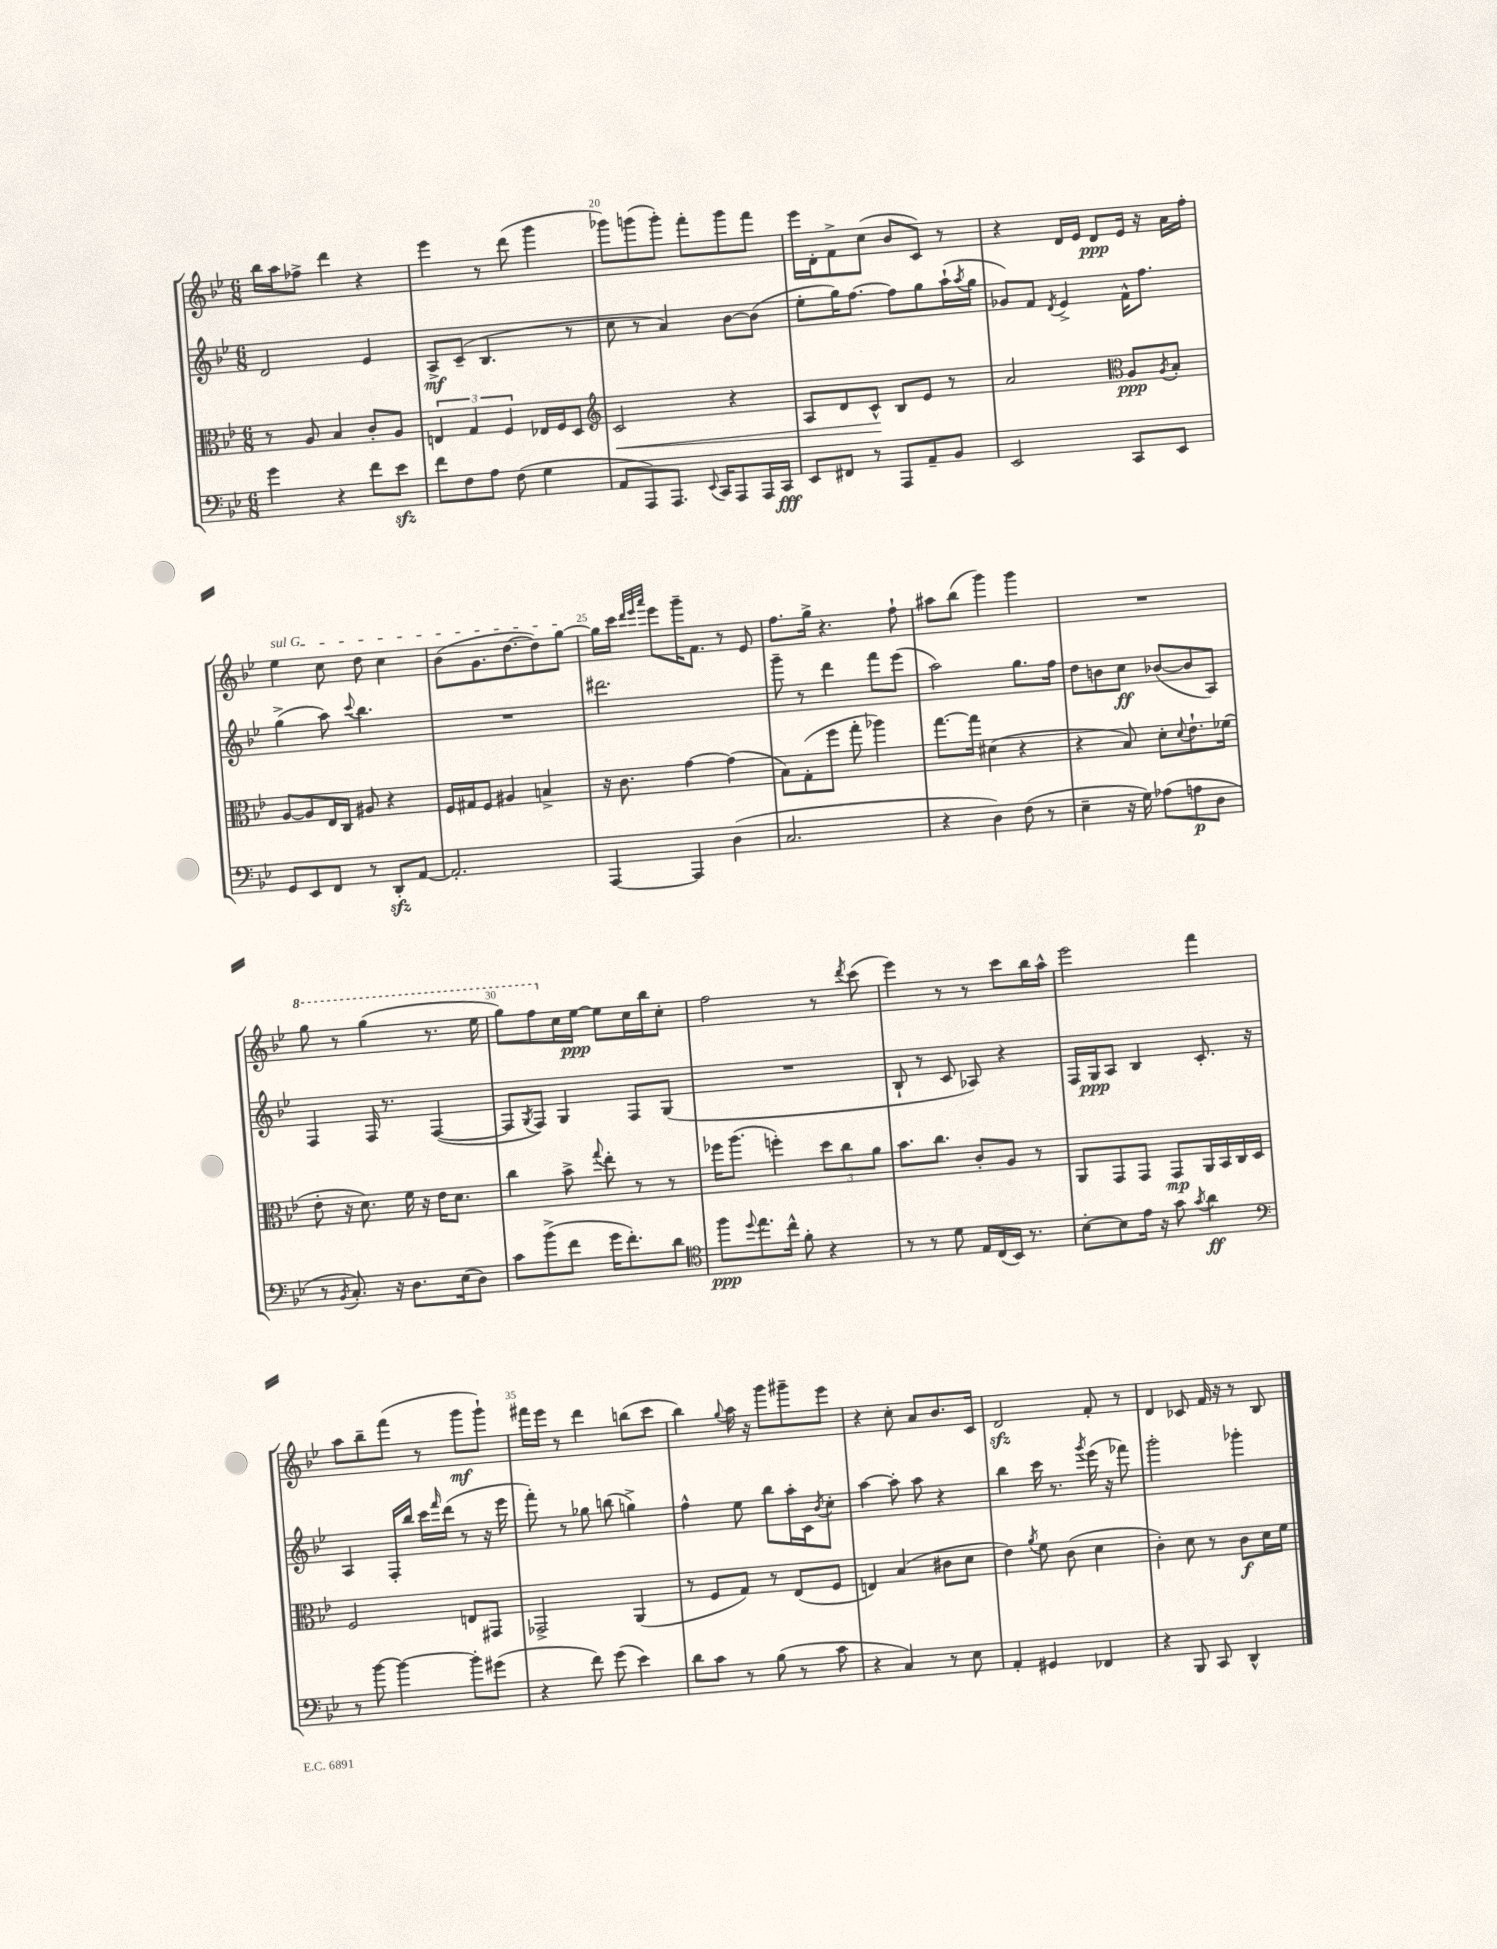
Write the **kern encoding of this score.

**kern	**kern	**kern	**kern
*staff4	*staff3	*staff2	*staff1
*clefF4	*clefC3	*clefG2	*clefG2
*k[b-e-]	*k[b-e-]	*k[b-e-]	*k[b-e-]
*M6/8	*M6/8	*M6/8	*M6/8
4g	8r	2d	16bb-
.	.	.	16aa
.	8A	.	8ff-^
4r	4B-	.	4ddd
8f	8c'	4e-	4r
8e-	8A	.	.
=	=	=	=
8f	6E	8A^	4eee-
8F	.	(8c~	.
.	6G	.	.
8A	.	4.B-	8r
.	6F	.	.
(8F	.	.	(8ddd
4G	16E-	.	4ggg
.	16F	.	.
.	8D	8r	.
=	=	=	=
*	*clefG2	*	*
8AA	2c	8cc	8ggg-)
8AAA)	.	8r	(8ggg
8.AAA	.	4a)	8ggg')
.	.	.	8fff'
8qqEE-	.	.	.
16CC	.	.	.
8AAA	4r	[8b-	8ggg
16AAA	.	(8b-]	8fff
16CC	.	.	.
=	=	=	=
8EE-	8A	8ee-'	16eee-
.	.	.	16d'
8FF#	8d	16gg)	8f^
.	.	[8.ff	.
8r	8c^^	.	(8cc
8AAA	8B-	8ff]	8b-
8AA~	8e-	8gg	8c)
8BB-	8r	(16aa`	8r
.	.	8qaa	.
.	.	16gg	.
=	=	=	=
2EE-	2a	8g-)	4r
.	.	8f	.
.	.	8qd	.
.	.	4e-^	16d
.	.	.	16e-
.	.	.	8d
*	*clefC3	*	*
8CC	8A	16f^^	16e-
.	.	8.ff	16r
.	8qA	.	.
8EE-	8B-'	.	16a
.	.	.	16ff'
=	=	=	=
8GG	[8A	(4gg^	4ee-
8EE-	8A]	.	.
8FF	16E-	8aa)	8cc
.	16C	.	.
.	.	8qqccc	.
8r	8A#	4.bb-	8dd
8DD'	4r	.	4cc
[8AA	.	.	.
=	=	=	=
2.AA']	16F	2.r	(8b-
.	16G#	.	.
.	8F	.	8.g
.	4A#	.	.
.	.	.	[8.dd
.	4B^	.	8dd])
.	.	.	[8gg
=	=	=	=
[4AAA	16r	2.ddd#	16gg]
.	8.c	.	16ccc
.	.	.	32qqddd
.	.	.	32qqeee-
.	.	.	32qqaaa
.	.	.	8eee-
4AAA]	[4g	.	16ggg~
.	.	.	8.f
(4D	(4g]	.	8r
.	.	.	8e-
=	=	=	=
2.C	8B-)	8ggg~	8.ff
.	(8G'	8r	.
.	.	.	16gg^
.	8ff	4ddd	4.r
.	8gg'	.	.
.	4aa-)	8fff	.
.	.	(8eee-	8ff`
=	=	=	=
4r	[8.gg	2aa)	8aa#
.	.	.	(8bb-
.	16gg]	.	.
4D)	(4d#	.	4ggg)
(8F	4r	8.gg	4ggg
8r	.	.	.
.	.	16ff	.
=	=	=	=
4E-~	4r	8dd	2.r
.	.	8b	.
16r	8B-)	8cc	.
16G)	.	.	.
(8A-	8d'	([8b-	.
.	8qqd	.	.
8A	8.e-`	8b-]	.
8D	.	8A)	.
.	(16f-	.	.
=	=	=	=
8r	8e-'	4F	8ggg
8qBB-	.	.	.
8.C')	16r	.	8r
.	8.d)	.	.
.	.	16F	(4ggg
16r	.	8.r	.
8.D	16f	.	.
.	16r	.	.
.	16e-	([4F	8.r
(16E-	8.d	.	.
8D)	.	.	.
.	.	.	16eee-
=	=	=	=
8c	4cc	8F]	8ggg)
.	.	8qG	.
(8b-^	.	8F)	8fff
8f	8b-^	4G	16cc
.	.	.	[16ee-
.	8qqgg	.	.
16g	8ee-'	.	8ee-]
8.f')	.	.	.
.	8r	8F	16cc
.	.	.	16bb-
8d	8r	(8G	8cc'
=	=	=	=
*clefC4	*	*	*
8ff	16ff-	2.r	2ff
.	(8.aa	.	.
8qqdd	.	.	.
8.ee-	.	.	.
.	4ff')	.	.
16cc^^	.	.	.
8f'	.	.	.
4r	12dd	.	8r
.	12cc	.	.
.	.	.	8qddd
.	.	.	(8ccc
.	12a	.	.
=	=	=	=
8r	8.b-	8B-`	4eee-)
8r	.	8r	.
.	8.cc	.	.
8d	.	8c	8r
16E-	8c'	8A-)	8r
(16C	.	.	.
16BB-)	8A	4r	8ccc
8.r	.	.	.
.	8r	.	16bb-
.	.	.	16aa^^
=	=	=	=
[8B-'	8AA	16F	2eee-
.	.	16G	.
8B-]	8GG	8A	.
16e-	8GG	4B-	.
16r	.	.	.
8g	8GG	.	.
8qg	.	.	.
4a	16AA	8.c'	4fff
.	16BB-	.	.
.	16C	.	.
.	16D	16r	.
=	=	=	=
*clefF4	*	*	*
8r	2F	4A	8aa
[8b-	.	.	8bb-~
4b-_	.	16F'	(8fff
.	.	16bb-	.
.	.	16ccc	8r
.	.	16qqfff	.
.	.	(16ddd	.
8b-']	8E	8r	8ggg
(8g#	8GG#	16r	8ggg`)
.	.	16eee-	.
=	=	=	=
4r	2GG-^	8fff')	16fff#
.	.	.	16eee-
.	.	8r	8r
8f)	.	8gg-	4ddd
(8g	.	(8bb	.
4e-)	(4AA	4gg^)	(8bb
.	.	.	8ccc
=	=	=	=
8d	8r	4ff^^	4bb-)
8c	8F	.	.
.	.	.	8qqgg
8r	8G)	8ee-	16aa
.	.	.	16r
(8B-	8r	8bb-	8ggg
8r	(8E-	16aa'	8ggg#~
.	.	16c	.
.	.	8qb-	.
8c	8F	8cc'	8eee-
=	=	=	=
4r	4E)	[4aa	4r
4C)	(4B-	8aa']	8cc'
.	.	8aa	8a
8r	8c#	4r	8.b-
8E-	8d	.	.
.	.	.	16c
=	=	=	=
4AA'	4e-)	4bb-	2d
.	8qa	.	.
4GG#	8f	16ccc	.
.	.	8.r	.
.	(8c	.	.
.	.	8qggg	.
4FF-	4d	(16eee-	8f'
.	.	16r	.
.	.	8fff-)	8r
=	=	=	=
4r	4c')	2ggg'	4d
8BBB-	8d	.	8c-
8CC	8r	.	16f
.	.	.	16r
4DD^^	8c	4ggg-'	8r
.	16d	.	8B-
.	16f	.	.
==	==	==	==
*-	*-	*-	*-
